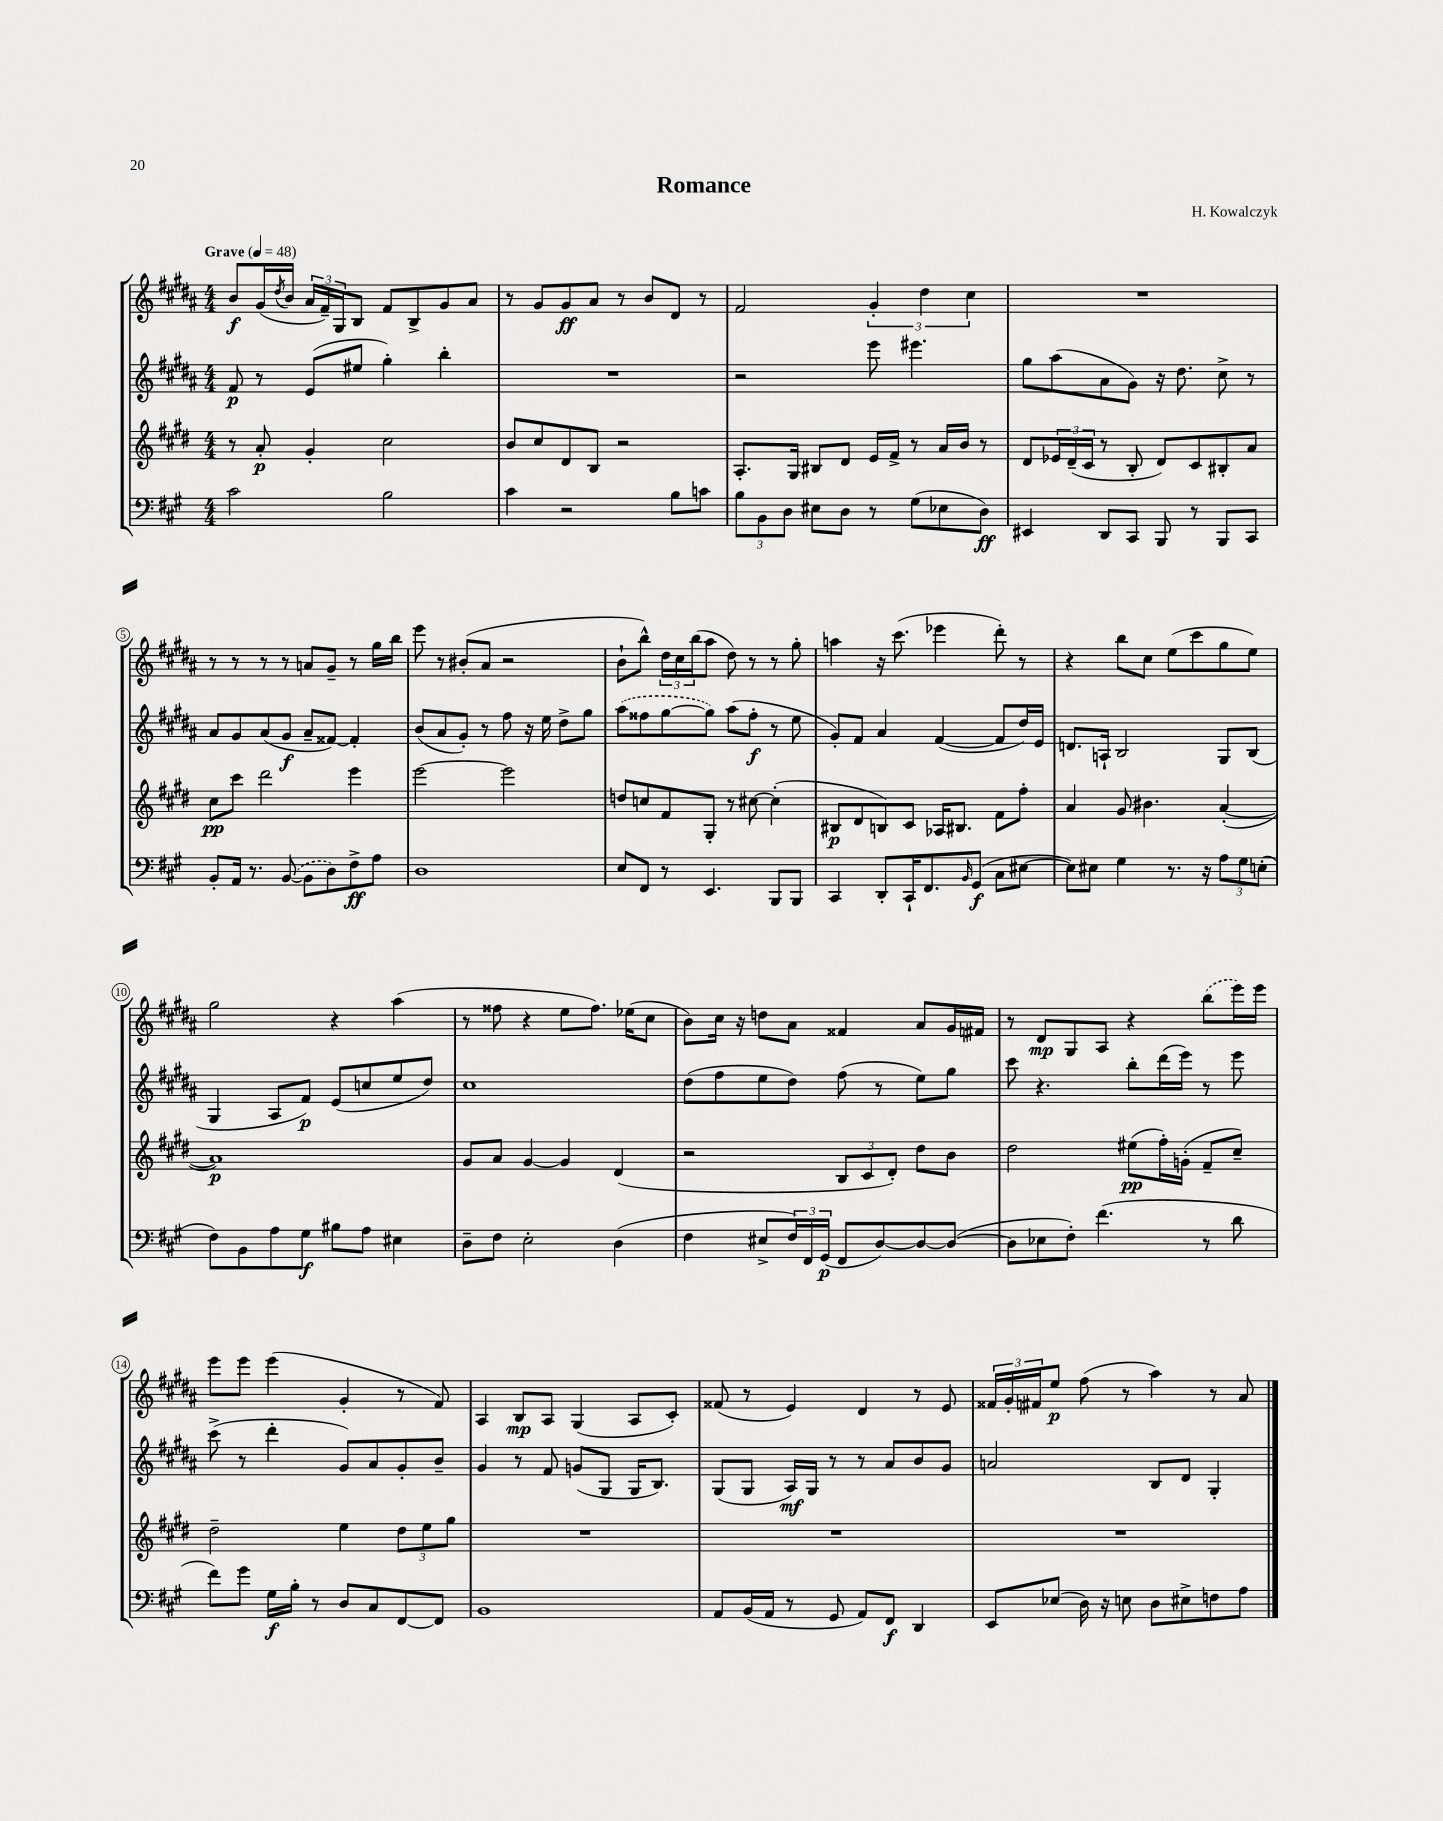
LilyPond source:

\header { title = "Romance" composer = "H. Kowalczyk" }
<<
\new StaffGroup <<
\new Staff = "s0" {
    \clef treble \key b \major \numericTimeSignature \time 4/4 \tempo "Grave" 4 = 48
    b'8\f gis'16( \acciaccatura { dis''8 } b'16 \tuplet 3/2 { ais'16 fis'16--) gis16 } b8 fis'8 b8-> gis'8 ais'8 |
    r8 gis'8 gis'8\ff ais'8 r8 b'8 dis'8 r8 |
    fis'2 \tuplet 3/2 { gis'4-. dis''4 cis''4 } |
    R1 |
    r8 r8 r8 r8 a'8 gis'8-- r8 gis''16 b''16 |
    e'''8 r8 bis'8-.( ais'8 r2 |
    b'8-! b''8-^) \tuplet 3/2 { dis''16 cis''16 b''16( } ais''8 dis''8) r8 r8 gis''8-. |
    a''4 r16 cis'''8.( ees'''4 dis'''8-.) r8 |
    r4 b''8 cis''8 e''8( cis'''8 gis''8 e''8) |
    gis''2 r4 ais''4( |
    r8 fisis''8 r4 e''8 fisis''8.) ees''16( cis''8 |
    b'8) cis''16 r16 d''8 ais'8 fisis'4 ais'8 gis'16 fis'16 |
    r8 dis'8\mp gis8 ais8 r4 \once \slurDashed b''8( e'''16) e'''16 |
    e'''8 e'''8 e'''4( gis'4-. r8 fis'8) |
    ais4 b8\mp ais8 gis4( ais8 cis'8-.) |
    fisis'8( r8 e'4) dis'4 r8 e'8 |
    \tuplet 3/2 { fisis'16 gis'16-. fis'16 } e''8\p fis''8( r8 ais''4) r8 ais'8 \bar "|." |
}
\new Staff = "s1" {
    \clef treble \key b \major \numericTimeSignature \time 4/4
    fis'8\p r8 e'8( eis''8 gis''4-.) b''4-. |
    R1 |
    r2 e'''8 eis'''4. |
    gis''8 ais''8( ais'8 gis'8) r16 dis''8. cis''8-> r8 |
    ais'8 gis'8 ais'8( gis'8\f ais'8-- fisis'8~) fisis'4-. |
    b'8( ais'8 gis'8-.) r8 fis''8 r16 e''16 dis''8-> gis''8 |
    \once \slurDashed ais''8( fisis''8 gis''8~ gis''8) ais''8( fisis''8-.\f r8 e''8 |
    gis'8-.) fis'8 ais'4 fis'4~( fis'8 dis''16) e'16 |
    d'8. a16-! b2 gis8 b8( |
    gis4 ais8 fis'8\p) e'8( c''8 e''8 dis''8) |
    cis''1 |
    dis''8( fis''8 e''8 dis''8) fis''8( r8 e''8) gis''8 |
    cis'''8 r4. b''8-. dis'''16( e'''16) r8 e'''8 |
    cis'''8->( r8 dis'''4-. gis'8) ais'8 gis'8-. b'8-- |
    gis'4 r8 fis'8 g'8( gis8 gis16 b8.) |
    gis8( gis8 ais16\mf) gis16 r8 r8 ais'8 b'8 gis'8 |
    a'2 b8 dis'8 gis4-. \bar "|." |
}
\new Staff = "s2" {
    \clef treble \key e \major \numericTimeSignature \time 4/4
    r8 a'8-.\p gis'4-. cis''2 |
    b'8 cis''8 dis'8 b8 r2 |
    a8.-. gis16 bis8 dis'8 e'16 fis'16-> r8 a'16 b'16 r8 |
    dis'8 \tuplet 3/2 { ees'16 dis'16--( cis'16 } r8 b8-. dis'8) cis'8 bis8-. a'8 |
    cis''8\pp cis'''8 dis'''2 e'''4 |
    e'''2~ e'''2 |
    d''8 c''8 fis'8 gis8-. r8 cis''8~ cis''4-.( |
    bis8\p dis'8 b8) cis'8 aes16 bis8. fis'8 fis''8-. |
    a'4 gis'8 bis'4. a'4~-.( |
    a'1\p) |
    gis'8 a'8 gis'4~ gis'4 dis'4( |
    r2 \tuplet 3/2 { b8 cis'8 dis'8-.) } dis''8 b'8 |
    dis''2 eis''8\pp( fis''16-.) g'16-.( fis'8-- cis''8--) |
    dis''2-- e''4 \tuplet 3/2 { dis''8 e''8 gis''8 } |
    R1 |
    R1 |
    R1 \bar "|." |
}
\new Staff = "s3" {
    \clef bass \key a \major \numericTimeSignature \time 4/4
    cis'2 b2 |
    cis'4 r2 b8 c'8 |
    \tuplet 3/2 { b8 b,8 d8 } eis8 d8 r8 gis8( ees8 d8\ff) |
    eis,4 d,8 cis,8 b,,8 r8 b,,8 cis,8 |
    b,8-. a,16 r8. \once \slurDashed b,8~( b,8 d8) fis8->\ff a8 |
    d1 |
    e8 fis,8 r8 e,4. b,,8 b,,8 |
    cis,4 d,8-. cis,16-! fis,8. \grace { b,16 } gis,8\f( cis8 eis8~ |
    eis8) eis8 gis4 r8. r16 \tuplet 3/2 { a8 gis8 e8-.( } |
    fis8) b,8 a8 gis8\f bis8 a8 eis4 |
    d8-- fis8 e2-. d4( |
    fis4 eis8-> \tuplet 3/2 { fis16) fis,16 gis,16\p( } fis,8 d8~) d8~ d8~( |
    d8 ees8 fis8-.) fis'4.( r8 d'8 |
    fis'8) gis'8 gis16\f b16-. r8 d8 cis8 fis,8~ fis,8 |
    b,1 |
    a,8 b,16( a,16 r8 gis,8 a,8) fis,8\f d,4 |
    e,8 ees8( d16) r16 e8 d8 eis8-> f8 a8 \bar "|." |
}
>>
>>
\layout { \context { \Score \override BarNumber.stencil = #(make-stencil-circler 0.1 0.3 ly:text-interface::print) } }
